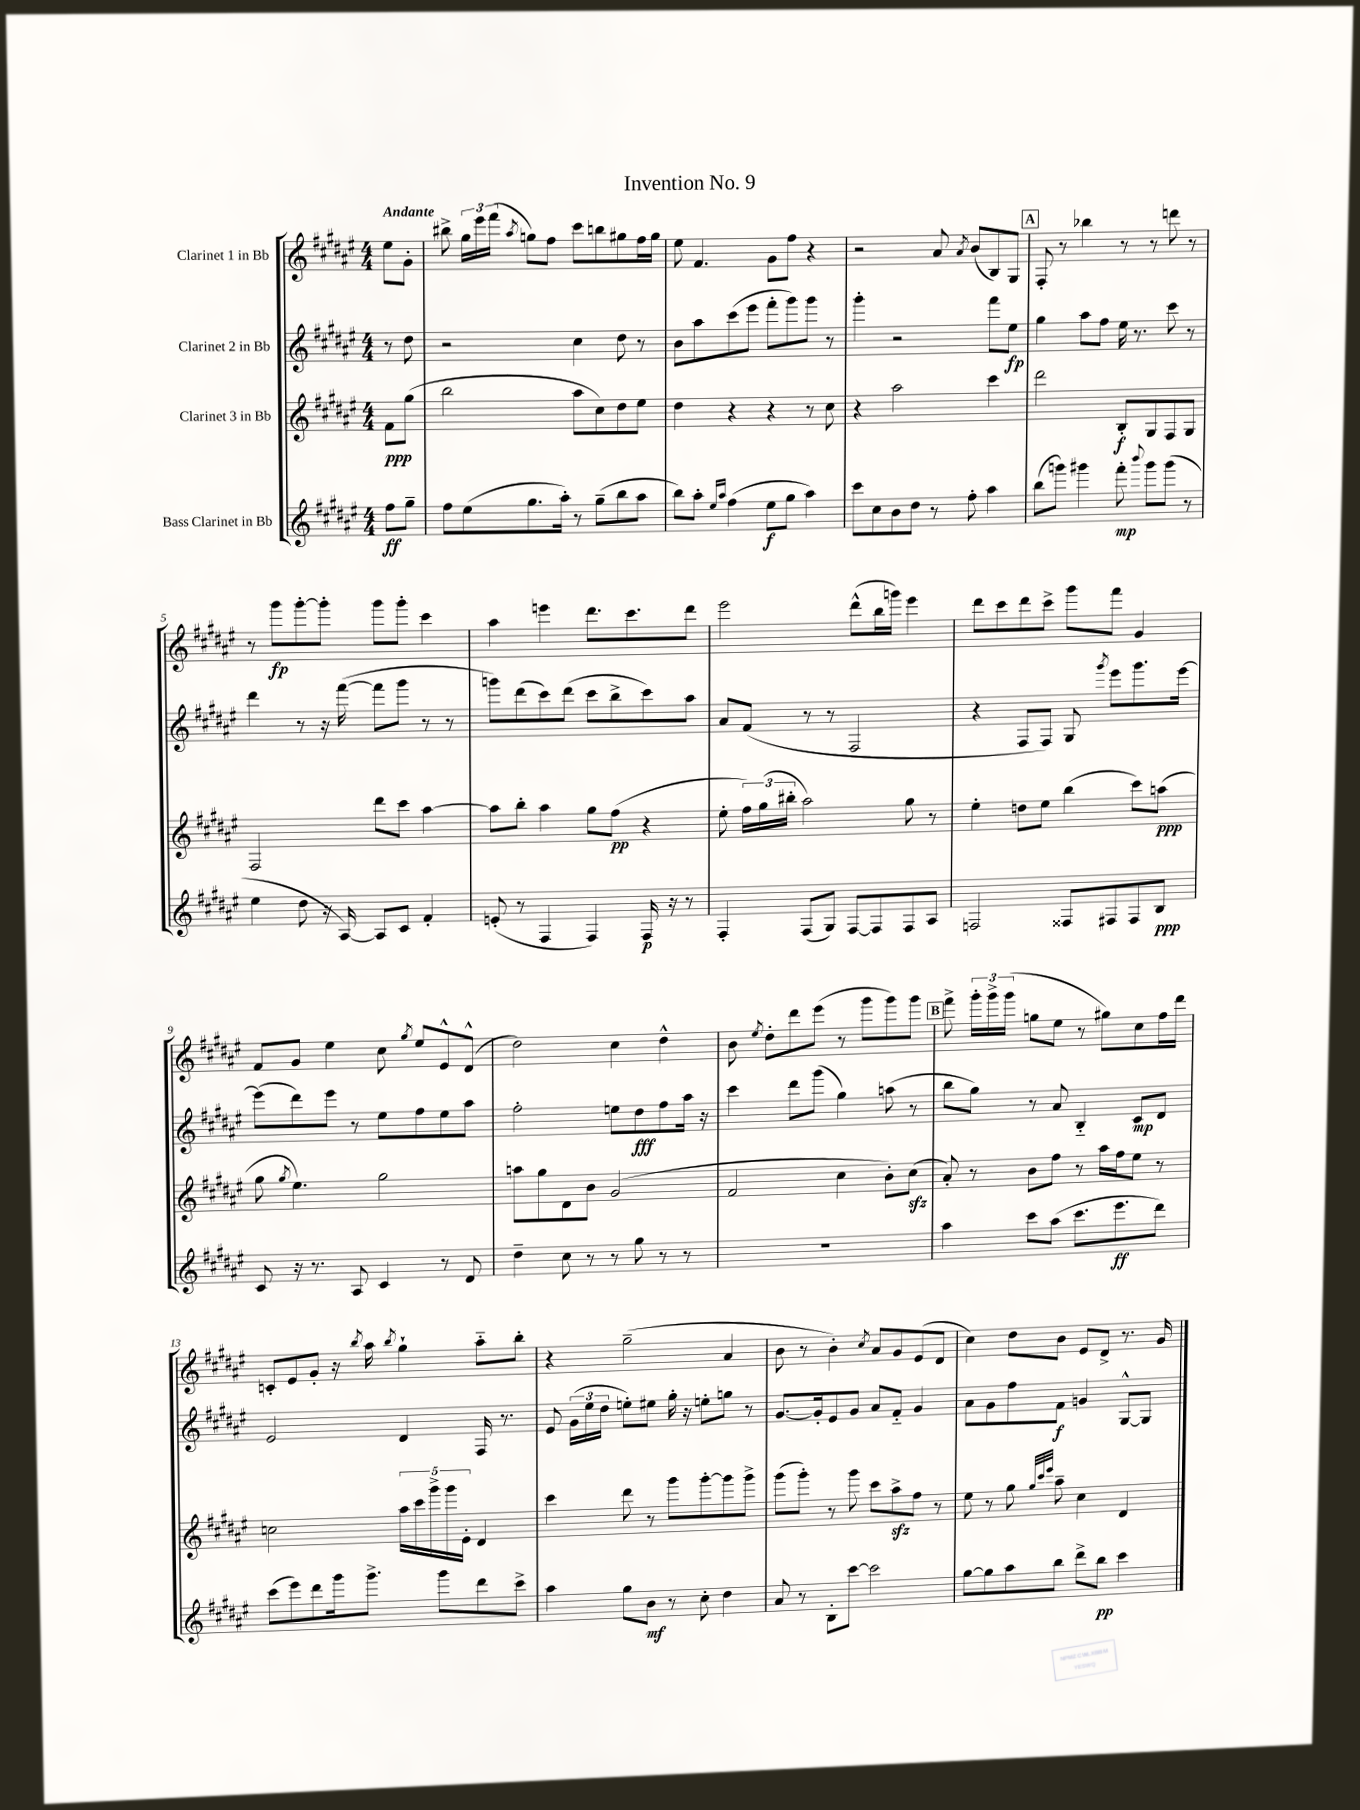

**kern	**kern	**kern	**kern
*staff4	*staff3	*staff2	*staff1
*clefG2	*clefG2	*clefG2	*clefG2
*k[f#c#g#d#a#e#]	*k[f#c#g#d#a#e#]	*k[f#c#g#d#a#e#]	*k[f#c#g#d#a#e#]
*M4/4	*M4/4	*M4/4	*M4/4
8ff#\L	8f#\L	8r	8ee#\L
8gg#~\J	(8gg#\J	8dd#\	8g#'\J
=	=	=	=
8ff#\L	2bb\	2r	8bb#^\
(8ee#\	.	.	24gg#\LL
.	.	.	24eee#\
.	.	.	(24fff#\JJ
.	.	.	8qaa#/
8.gg#\	.	.	8gg\L)
.	.	.	8ff#\J
16aa#'\Jk)	.	.	.
8r	8aa#\L	4cc#\	8ccc#\L
(8gg#~\L	8cc#\)	.	8bb\
8bb\	8dd#\	8dd#\	8gg#\
8aa#\J	8ee#\J	8r	16ff#\L
.	.	.	16gg#\JJ
=	=	=	=
8bb\L)	4dd#\	8b\L	8ee#\
8aa#'\J	.	8aa#\	4.f#/
16qqee#/LL	.	.	.
16qqaa#/JJ	.	.	.
(4ff#\	4r	(8ccc#\	.
.	.	8eee#\J	.
8ee#\L	4r	8fff#'\L	8g#\L
8gg#\J	.	8ggg#\)	8ff#\J
4aa#\)	8r	8ggg#\J	4r
.	8cc#\	8r	.
=	=	=	=
8ccc#\L	4r	4ggg#'\	2r
8cc#\	.	.	.
8b\	2aa#\	2r	.
8dd#\J	.	.	.
8r	.	.	8a#/
.	.	.	8qa#/
8ff#'\	.	.	(8b/L
4aa#\	4ccc#\	8fff#\L	8B/)
.	.	8ee#\J	8G#/J
=	=	=	=
(8bb\L	2ddd#\	4gg#\	8F#'/
8ggg\J)	.	.	8r
4ggg#\	.	8aa#\L	4bb-\
.	.	8ff#\J	.
8fff#'\	8B'/L	16ee#\	8r
.	.	8.r	.
8qqbbb/	.	.	.
8ggg#\L	8G#/	.	8r
(8ggg#\J	8F#/	8ccc#\	8ddd\
8r	8G#/J	8r	8r
=	=	=	=
4ee#\	2F#/	4ddd#\	8r
.	.	.	8ggg#\L
8dd#\	.	8r	[8ggg#'\
16r	.	16r	8ggg#'\]J
[16A#/)	.	([16fff#\	.
8A#/]L	8ddd#\L	8fff#\]L	8ggg#\L
8c#/J	8ccc#\J	8ggg#\J	8ggg#'\J
4f#'/	[4aa#\	8r	4ccc#\
.	.	8r	.
=	=	=	=
(8e'/	8aa#\]L	8ggg\L)	4aa#\
8r	8bb'\J	(8ddd#\	.
4F#/	4aa#\	8ccc#\)	4eee\
.	.	(8ddd#\J	.
4F#/)	8gg#\L	8ccc#\L	8.ddd#\L
.	(8ff#\J	8bb^\	.
.	.	.	8.ccc#\
16F#/	4r	8ccc#\)	.
16r	.	.	.
8r	.	8aa#\J	8ddd#\J
=	=	=	=
4F#'/	8ee#'\	8a#/L	2eee#\
.	24ff#\LL)	(8f#/J	.
.	(24gg#\	.	.
.	24bb#'\JJ	.	.
(8F#/L	2aa#\)	8r	.
8G#/J)	.	8r	.
[8F#/L	.	2F#/	(8ddd#^^\L
8F#/]	.	.	16bb\L
.	.	.	16ggg\JJ)
8F#/	8gg#\	.	4eee#\
8A#/J	8r	.	.
=	=	=	=
2F/	4ee#'\	4r	8ddd#\L
.	.	.	8ccc#\
.	8dd\L	8F#/L	8ddd#\
.	8ee#\J	8F#/J)	8ccc#^\J
8F##/L	(4bb\	8G#/	8ggg#\L
.	.	8qggg#/	.
8F#/	.	8eee#\L	8fff#\J
8F#/	8ccc#\L)	8.ggg#\	4g#/
8B/J	(8aa\J	.	.
.	.	[16eee#\Jk	.
=	=	=	=
8c#/	8gg#\	(8eee#\]L	8f#/L
.	8qgg#/	.	.
16r	4.ee#\)	8ddd#\)	8g#/J
8.r	.	.	.
.	.	8eee#\J	4ee#\
8A#/	.	8r	.
4c#/	2gg#\	8ee#\L	8cc#\
.	.	.	8qgg#/
.	.	8ff#\	8ee#/L
8r	.	8ee#\	8e#^^/
8d#/	.	8aa#\J	(8d#^^/J
=	=	=	=
4dd#~\	8aa\L	2ff#'\	2dd#\)
.	8gg#\	.	.
8cc#\	8d#\	.	.
8r	8b\J	.	.
8r	(2g#/	8ee\L	4cc#\
8gg#\	.	8dd#\	.
8r	.	8ff#\	4dd#^^\
8r	.	16aa#\Jk	.
.	.	16r	.
=	=	=	=
1r	2f#/	4ccc#\	8b\
.	.	.	8qee#/
.	.	.	8dd#'\L
.	.	8ddd#\L	8ddd#\
.	.	(8ggg#\J	(8eee#\J
.	4cc#\	4gg#\)	8r
.	.	.	8ggg#\L
.	8b'\L)	(8aa\	8ggg#\)
.	(8cc#\J	8r	8ggg#\J
=	=	=	=
4aa#\	8a#'/)	8bb\L	8fff#^\
.	8r	8gg#\J)	24ggg#'\LL
.	.	.	24ggg#^\
.	.	.	(24ggg#\JJ
8ccc#\L	8b\L	8r	8gg\L
(8aa#\J	8ff#\J	8a#/	8ee#\J
8.ccc#\L	8r	4B'~/	8r
.	16aa#\LL	.	8gg#\L)
8.eee#\	16ff#\J	.	.
.	8ee#\J	8c#/L	8cc#\
8ddd#\J)	8r	8d#/J	16ff#\L
.	.	.	16ddd#\JJ
=	=	=	=
(8ccc#\L	2cc\	2e#/	8c'/L
8eee#\)	.	.	8e#/
8ddd#\	.	.	8g#'/J
16ggg#\k	.	.	16r
.	.	.	8qbb/
8.ggg#^\J	.	.	16aa#\
.	.	.	8qbb/
.	20aa#\LL	4d#/	4gg#`\
.	20ccc#\	.	.
.	20ggg#^\	.	.
8ggg#\L	.	.	.
.	20ggg#\	.	.
.	20e#'\JJ	.	.
8ddd#\	4d#/	16F#/	8aa#'~\L
.	.	8.r	.
8ccc#^\J	.	.	8bb'\J
=	=	=	=
4aa#\	4ccc#\	8e#/	4r
.	.	(24g#\LL	.
.	.	24ee#\	.
.	.	24dd#\JJ	.
8gg#\L	8ddd#\	8ee'\L)	(2gg#~\
8b\J	8r	8ee#\J	.
8r	8ggg#\L	16gg#'\	.
.	.	16r	.
8cc#'\	[8ggg#'\	8ee'\L	.
4dd#\	8ggg#\]	8gg\J	4a#/
.	8ggg#^\J	8r	.
=	=	=	=
8a#/	(8ggg#\L	[8.g#/L	8b\
8r	8ggg#'\J)	.	8r
.	.	16g#'/]k	.
8B'\L	8r	8e#/	4b'\)
[8ccc#\J	8ggg#\	8g#/J	.
.	.	.	8qcc#/
2ccc#\]	8ccc#\L	8a#/L	8a#/L
.	8aa#^\	8f#'~/J	8g#/
.	8ff#\J	4g#/	(8e#/
.	8r	.	8d#/J
=	=	=	=
[8gg#\L	8ee#\	8a#\L	4cc#\)
8gg#\]	8r	8g#\	.
8aa#\	8gg#\	8ff#\	8dd#\L
.	32qqgg#/LLL	.	.
.	32qqccc#/	.	.
.	32qqeee#/JJJ	.	.
8bb\J	8aa#~\	8f#\J	8b\J
8ddd#^\L	4cc#\	4g/	8e#/L
8bb\J	.	.	8d#^/J
4ccc#\	4d#/	[8G#^^/L	8.r
.	.	8G#/]J	.
.	.	.	16g#/
==	==	==	==
*-	*-	*-	*-
